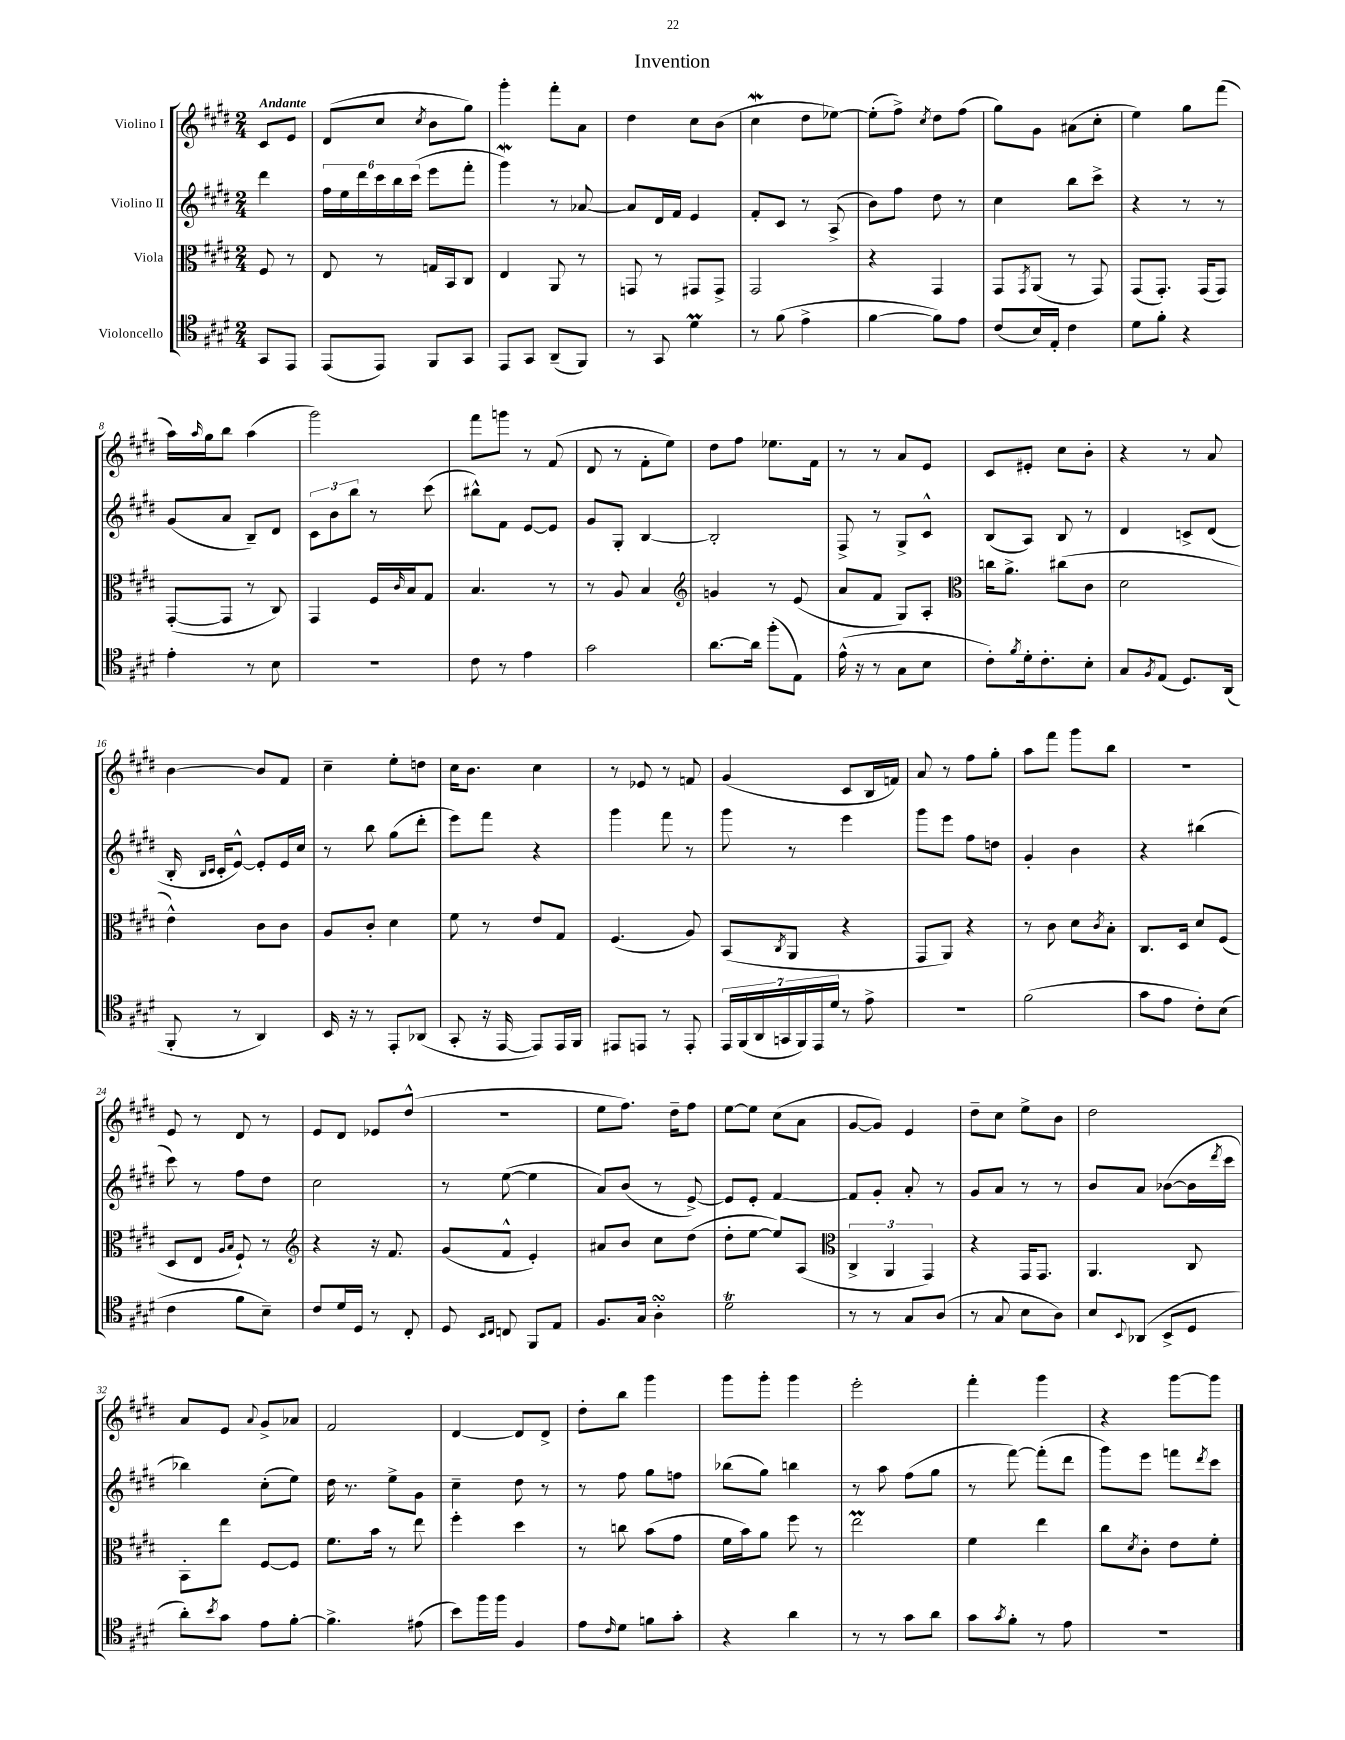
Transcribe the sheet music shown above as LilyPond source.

\header { title = "Invention" }
<<
\new StaffGroup <<
\new Staff = "s0" \with { instrumentName = "Violino I" } {
    \clef treble \key e \major \numericTimeSignature \time 2/4 \partial 4 \tempo "Andante"
    cis'8 e'8 |
    dis'8( cis''8 \acciaccatura { cis''8 } b'8 gis''8) |
    gis'''4-. fis'''8-. a'8 |
    dis''4 cis''8 b'8( |
    cis''4\mordent dis''8 ees''8~) |
    ees''8-.( fis''8->) \acciaccatura { cis''8 } dis''8 fis''8( |
    gis''8) gis'8 ais'8( cis''8-. |
    e''4) gis''8 fis'''8( |
    a''16) \grace { a''16 } gis''16 b''8 a''4( |
    gis'''2) |
    fis'''8 g'''8 r8 fis'8( |
    dis'8 r8 fis'8-. e''8) |
    dis''8 fis''8 ees''8. fis'16 |
    r8 r8 a'8 e'8 |
    cis'8 eis'8-. cis''8 b'8-. |
    r4 r8 a'8 |
    b'4~ b'8 fis'8 |
    cis''4-- e''8-. d''8 |
    cis''16 b'8. cis''4 |
    r8 ees'8 r8 f'8 |
    gis'4( cis'8 b16 f'16) |
    a'8 r8 fis''8 gis''8-. |
    a''8 fis'''8 gis'''8 b''8 |
    r2 |
    e'8 r8 dis'8 r8 |
    e'8 dis'8 ees'8 dis''8-^( |
    R2 |
    e''8 fis''8.) dis''16-- fis''8 |
    e''8~ e''8 cis''8( a'8 |
    gis'8~ gis'8) e'4 |
    dis''8-- cis''8 e''8-> b'8 |
    dis''2 |
    a'8 e'8 \appoggiatura { a'8 } gis'8-> aes'8 |
    fis'2 |
    dis'4~ dis'8 dis'8-> |
    dis''8-. b''8 gis'''4 |
    gis'''8 gis'''8-. gis'''4 |
    e'''2-. |
    fis'''4-. gis'''4 |
    r4 gis'''8~ gis'''8 \bar "|." |
}
\new Staff = "s1" \with { instrumentName = "Violino II" } {
    \clef treble \key e \major \numericTimeSignature \time 2/4 \partial 4
    dis'''4 |
    \tuplet 6/4 { fis''16 e''16 dis'''16 cis'''16 b''16 cis'''16( } e'''8 fis'''8-. |
    gis'''4\mordent) r8 aes'8~ |
    aes'8 dis'16 fis'16 e'4 |
    fis'8-. cis'8 r8 a8->( |
    b'8) fis''8 dis''8 r8 |
    cis''4 b''8 cis'''8-> |
    r4 r8 r8 |
    gis'8( a'8 b8--) dis'8 |
    \tuplet 3/2 { cis'8 b'8 b''8 } r8 cis'''8( |
    bis''8-^) fis'8 e'8~ e'8 |
    gis'8 gis8-. b4~ |
    b2-. |
    fis8-> r8 gis8-> cis'8-^ |
    b8( a8) b8 r8 |
    dis'4 c'8-> dis'8( |
    b16-. \grace { b16 cis'16 } cis'16-. e'8~-^) e'8-. e'16 cis''16 |
    r8 b''8 gis''8( dis'''8-. |
    e'''8) fis'''8 r4 |
    gis'''4 fis'''8 r8 |
    gis'''8 r8 e'''4 |
    gis'''8 e'''8 fis''8 d''8 |
    gis'4-. b'4 |
    r4 bis''4( |
    cis'''8) r8 fis''8 dis''8 |
    cis''2 |
    r8 e''8~( e''4 |
    a'8) b'8( r8 e'8~->) |
    e'8 e'8-. fis'4~ |
    fis'8 gis'8-. a'8-. r8 |
    gis'8 a'8 r8 r8 |
    b'8 a'8 bes'8~( bes'16 \acciaccatura { dis'''8 } cis'''16 |
    bes''4) cis''8-.( e''8) |
    dis''16 r8. e''8-> gis'8 |
    cis''4-- dis''8 r8 |
    r8 fis''8 gis''8 f''8 |
    bes''8( gis''8) b''4 |
    r8 a''8 fis''8( gis''8 |
    r8 fis'''8~) fis'''8-.( dis'''8 |
    gis'''8) e'''8 f'''8 \acciaccatura { dis'''8 } cis'''8 \bar "|." |
}
\new Staff = "s2" \with { instrumentName = "Viola" } {
    \clef alto \key e \major \numericTimeSignature \time 2/4 \partial 4
    fis8 r8 |
    e8 r8 g16 b,16 cis8 |
    e4 a,8 r8 |
    g,8 r8 gis,8 gis,8-> |
    gis,2 |
    r4 gis,4 |
    gis,8 \acciaccatura { gis,8 } a,8( r8 gis,8) |
    gis,8( gis,8.-.) gis,16( gis,8) |
    gis,8~-.( gis,8 r8 cis8) |
    gis,4 fis16 \grace { cis'16 } b16 gis8 |
    b4. r8 |
    r8 a8 b4 |
    \clef treble g'4 r8 e'8( |
    a'8 fis'8 gis8) a8-. |
    \clef alto c''16 a'8.-> cis''8( cis'8 |
    dis'2 |
    e'4-^) cis'8 cis'8 |
    a8 cis'8-. dis'4 |
    fis'8 r8 e'8 gis8 |
    fis4.( a8) |
    b,8( \acciaccatura { cis8 } a,8 r4 |
    gis,8 a,8) r4 |
    r8 cis'8 dis'8 \acciaccatura { cis'8 } b8-. |
    cis8. dis16 dis'8 fis8( |
    dis8 e8 \grace { a16 b16 } fis8-!) r8 |
    \clef treble r4 r16 fis'8. |
    gis'8( fis'8-^ e'4-.) |
    ais'8 b'8 cis''8 dis''8( |
    dis''8-. e''8~ e''8) a8( |
    \clef alto \tuplet 3/2 { cis4-> a,4 gis,4) } |
    r4 gis,16 gis,8. |
    a,4. cis8 |
    b,8-. e''8 fis8~ fis8 |
    fis'8. b'16 r8 e''8 |
    fis''4-. dis''4 |
    r8 c''8 b'8( gis'8 |
    fis'16 b'16) a'8 fis''8 r8 |
    e''2\prall |
    fis'4 e''4 |
    cis''8 \acciaccatura { dis'8 } cis'8-. e'8 fis'8-. \bar "|." |
}
\new Staff = "s3" \with { instrumentName = "Violoncello" } {
    \clef tenor \key e \major \numericTimeSignature \time 2/4 \partial 4
    gis,8 e,8 |
    e,8( e,8) fis,8 gis,8 |
    e,8 gis,8 a,8--( fis,8) |
    r8 gis,8 dis'4\prall |
    r8 fis'8( e'4-> |
    fis'4~ fis'8) e'8 |
    cis'8( b16) e16-. cis'4 |
    dis'8 fis'8-. r4 |
    e'4-. r8 b8 |
    R2 |
    cis'8 r8 e'4 |
    gis'2 |
    a'8.~ a'16 fis''8-.( e8) |
    e'16-^( r16 r8 gis8 b8 |
    cis'8-.) \acciaccatura { fis'8 } dis'16-. cis'8.-. b8-. |
    gis8 \acciaccatura { fis8 } e8( dis8.) a,16( |
    fis,8-. r8 a,4) |
    b,16 r16 r8 e,8-. aes,8( |
    gis,8-. r16 e,16~ e,8) e,16 fis,16 |
    eis,8 e,8 r8 e,8-. |
    \tuplet 7/4 { e,16 fis,16( a,16 g,16 fis,16) e,16 dis'16 } r8 e'8-> |
    R2 |
    fis'2( |
    gis'8 e'8 cis'8-.) b8( |
    cis'4 fis'8 b8--) |
    cis'8 dis'16 dis16 r8 cis8-. |
    dis8 \grace { b,16 cis16 } c8 fis,8 e8 |
    fis8. gis16 a4-.\turn |
    dis'2\trill |
    r8 r8 gis8 a8( |
    r8 gis8 b8 a8) |
    b8 \appoggiatura { b,8 } aes,8( b,8-> dis8 |
    a'8-.) \acciaccatura { b'8 } gis'8 e'8 fis'8~-. |
    fis'4.-> eis'8( |
    b'8) fis''16 fis''16 fis4 |
    e'8 \grace { cis'16 } dis'8 f'8 gis'8-. |
    r4 a'4 |
    r8 r8 gis'8 a'8 |
    gis'8 \acciaccatura { gis'8 } fis'8-. r8 e'8 |
    R2 \bar "|." |
}
>>
>>
